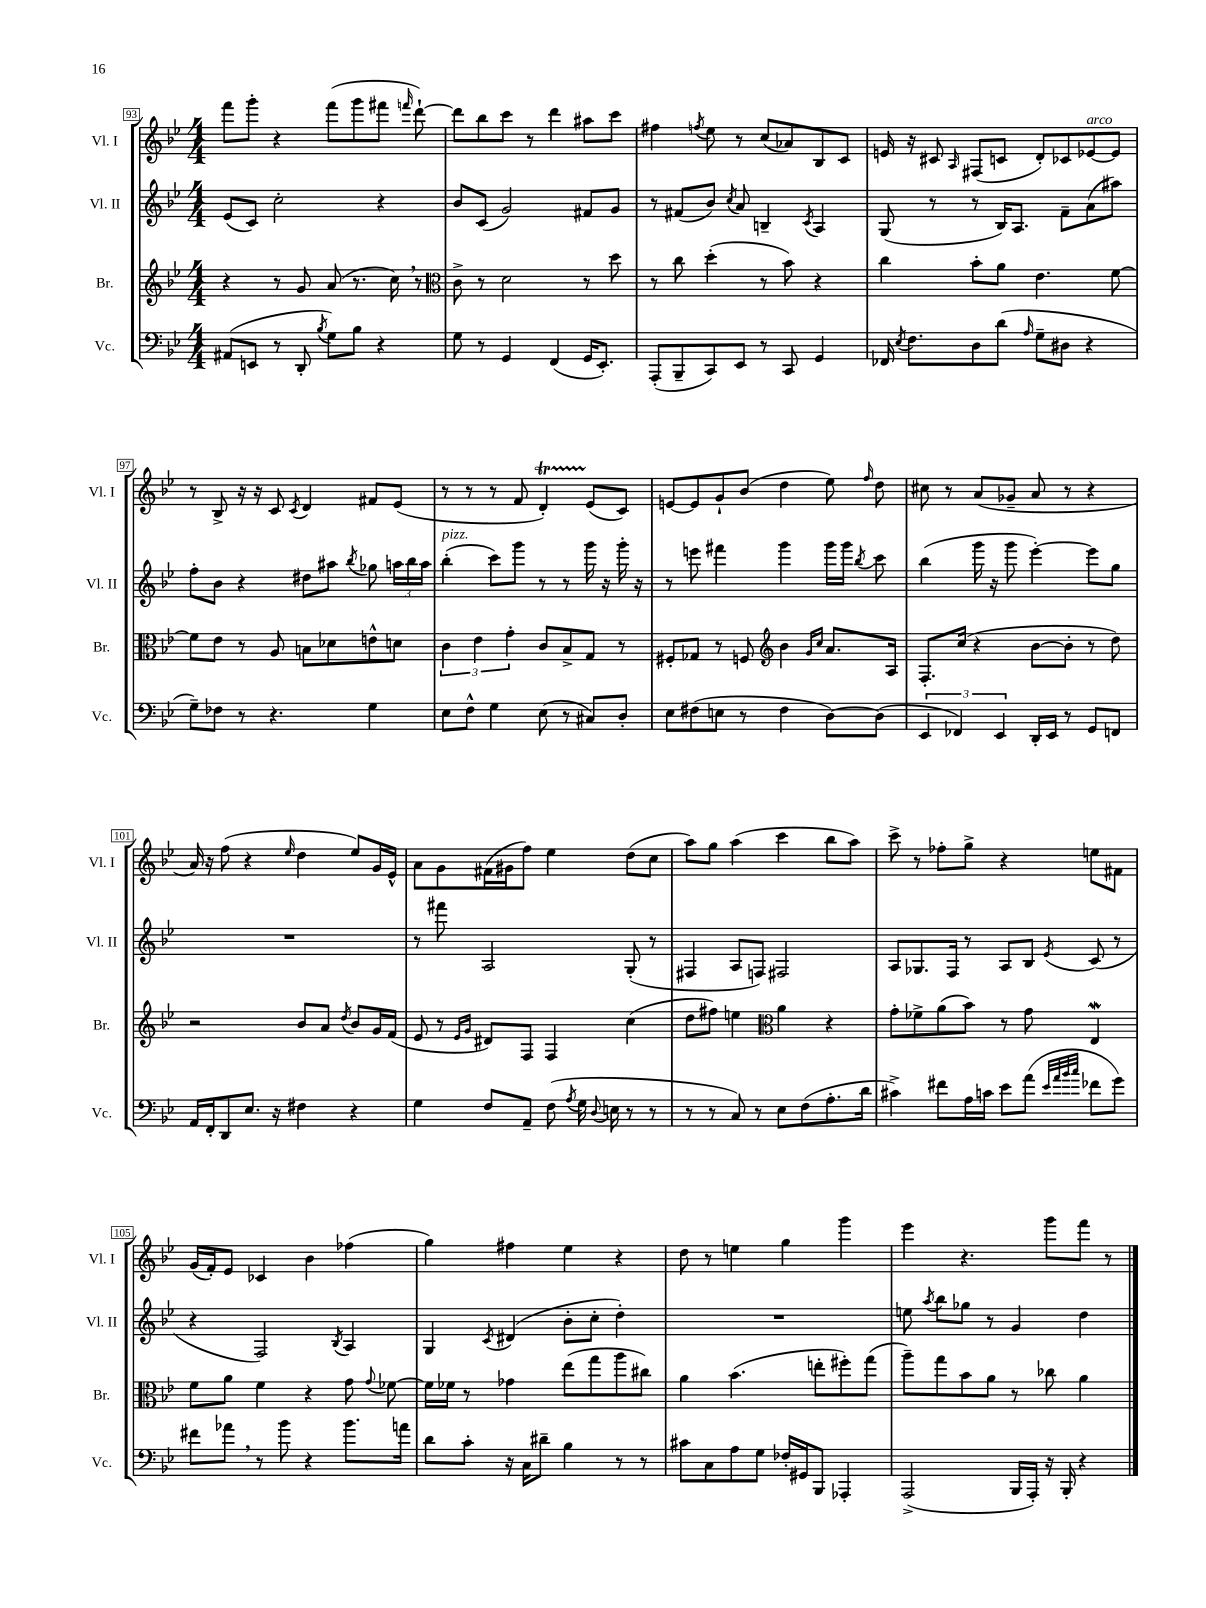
<<
\new StaffGroup <<
\new Staff = "s0" \with { instrumentName = "Vl. I" shortInstrumentName = "Vl. I" } {
    \clef treble \key bes \major \numericTimeSignature \time 4/4
    \autoBeamOff f'''8[ g'''8]-. r4 f'''8[( g'''8 fis'''8] \grace { f'''16 } d'''8~-!) |
    d'''8[ bes''8 c'''8] r8 d'''4 ais''8[ c'''8] |
    fis''4 \acciaccatura { f''8 } ees''8 r8 c''8[( aes'8) bes8 c'8] |
    e'16 r16 cis'8 \grace { a16 } fis8[( c'8] d'8[-.) ces'8 ees'8~^\markup { \italic "arco" } ees'8] |
    r8 bes8-> r16 r16 c'8 \acciaccatura { c'8 } d'4 fis'8[ ees'8]( |
    r8 r8 r8 f'8 d'4-.\startTrillSpan) ees'8[\stopTrillSpan( c'8]) |
    e'8[~ e'8 g'8-! bes'8]( d''4 ees''8) \grace { f''16 } d''8 |
    cis''8 r8 a'8[( ges'8]-- a'8 r8 r4 |
    a'16) r16 f''8( r4 \grace { ees''16 } d''4 ees''8[) g'16 ees'16]-^ |
    a'8[ g'8 fis'16( gis'16 f''8]) ees''4 d''8[( c''8] |
    a''8[) g''8] a''4( c'''4 bes''8[ a''8]) |
    c'''8-> r8 fes''8[-. g''8]-> r4 e''8[ fis'8] |
    g'16[( f'16-.) ees'8] ces'4 bes'4 fes''4( |
    g''4) fis''4 ees''4 r4 |
    d''8 r8 e''4 g''4 g'''4 |
    ees'''4 r4. g'''8[ f'''8] r8 \bar "|." |
}
\new Staff = "s1" \with { instrumentName = "Vl. II" shortInstrumentName = "Vl. II" } {
    \clef treble \key bes \major \numericTimeSignature \time 4/4
    \autoBeamOff ees'8[( c'8]) c''2-. r4 |
    bes'8[ c'8]( g'2) fis'8[ g'8] |
    r8 fis'8[( bes'8]) \acciaccatura { c''8 } a'8 b4-- \acciaccatura { c'8 } a4 |
    g8( r8 r8 bes16[) a8.] f'8[-- a'8( ais''8]) |
    f''8[-. bes'8] r4 dis''8[ ais''8] \acciaccatura { bes''8 } ges''8 \tuplet 3/2 { a''16[ bes''16 a''16] } |
    bes''4-.^\markup { \italic "pizz." }( c'''8[) g'''8] r8 r8 g'''16 r16 g'''16-. r16 |
    r8 e'''8 fis'''4 g'''4 g'''16[ g'''16] \acciaccatura { bes''8 } c'''8 |
    bes''4( g'''16 r16 g'''8 ees'''4~-.) ees'''8[ g''8] |
    R1 |
    r8 fis'''8 a2 g8-.( r8 |
    fis4 a8[ f8]) fis2 |
    a8[ ges8. f16] r8 a8[ bes8] \acciaccatura { ees'8 } c'8( r8 |
    r4 f2) \acciaccatura { bes8 } a4 |
    g4 \acciaccatura { c'8 } dis'4( bes'8[-. c''8]-. d''4-.) |
    R1 |
    e''8 \acciaccatura { a''8 } bes''8[ ges''8] r8 g'4 d''4 \bar "|." |
}
\new Staff = "s2" \with { instrumentName = "Br." shortInstrumentName = "Br." } {
    \clef treble \key bes \major \numericTimeSignature \time 4/4
    \autoBeamOff r4 r8 g'8 a'8( r8. c''16) \breathe r8 |
    \clef alto c'8-> r8 d'2 r8 d''8 |
    r8 c''8 d''4-.( r8 bes'8) r4 |
    c''4 bes'8[-. a'8] ees'4. f'8~ |
    f'8[ ees'8] r8 a8 b8[ des'8 e'8-^ d'8] |
    \tuplet 3/2 { c'4 ees'4 g'4-. } c'8[ bes8-> g8] r8 |
    fis8[-. ges8] r8 f8 \clef treble bes'4 \grace { g'16[ c''16] } a'8.[ a16] |
    f8.[-. c''16]( r4 bes'8[~ bes'8]-. r8 d''8) |
    r2 bes'8[ a'8] \acciaccatura { d''8 } bes'8[ g'16 f'16]( |
    ees'8 r8 \grace { ees'16[ g'16] } dis'8[) f8] f4 c''4( |
    d''8[ fis''8]) e''4 \clef alto a'4 r4 |
    g'8[-. fes'8-> a'8( bes'8]) r8 g'8 ees4\mordent |
    f'8[ a'8] f'4 r4 g'8 \appoggiatura { g'8 } fes'8~ |
    fes'16[ fes'16] r8 ges'4 ees''8[( g''8 a''8 cis''8]) |
    a'4 bes'4.( e''8[-. fis''8-.) g''8]( |
    a''8[--) g''8 bes'8 a'8] r8 ces''8 a'4 \bar "|." |
}
\new Staff = "s3" \with { instrumentName = "Vc." shortInstrumentName = "Vc." } {
    \clef bass \key bes \major \numericTimeSignature \time 4/4
    \autoBeamOff ais,8[( e,8] r8 d,8-. \acciaccatura { bes8 } g8[) bes8] r4 |
    g8 r8 g,4 f,4( g,16[ ees,8.]-.) |
    a,,8[-.( bes,,8-- c,8) ees,8] r8 c,8 g,4 |
    fes,16 \acciaccatura { ees8 } f8.[ d8 d'8]( \grace { a16 } g8[-- dis8] r4 |
    g8[--) fes8] r8 r4. g4 |
    ees8[ f8]-^ g4 ees8( r8 cis8[) d8]-. |
    ees8[ fis8( e8] r8 fis4 d8[~) d8]( |
    \tuplet 3/2 { ees,4 fes,4) ees,4 } d,16[-. ees,16] r8 g,8[ f,8] |
    a,16[ f,16-. d,8 ees8.] r16 fis4 r4 |
    g4 f8[ a,8]-- f8( \acciaccatura { a8 } g16 \appoggiatura { d8 } e16 r8 r8 |
    r8 r8 c8) r8 ees8[ f8( a8.-. d'16] |
    cis'4->) fis'8[ a16 c'16] ees'8[ a'8]( \grace { ees'32[ a'32 bes'32 c''32] } fes'8[ g'8]) |
    fis'8[ aes'8] \breathe r8 bes'8 r4 bes'8.[ a'16] |
    d'8[ c'8]-. r16 c16[ dis'8]-- bes4 r8 r8 |
    cis'8[ c8 a8 g8] fes16[-. gis,16 bes,,8] aes,,4-. |
    a,,2->( bes,,16[ a,,16]-.) r16 bes,,16-. r4 \bar "|." |
}
>>
>>
\layout { \context { \Score currentBarNumber = #93 \override BarNumber.stencil = #(make-stencil-boxer 0.1 0.3 ly:text-interface::print) } }
